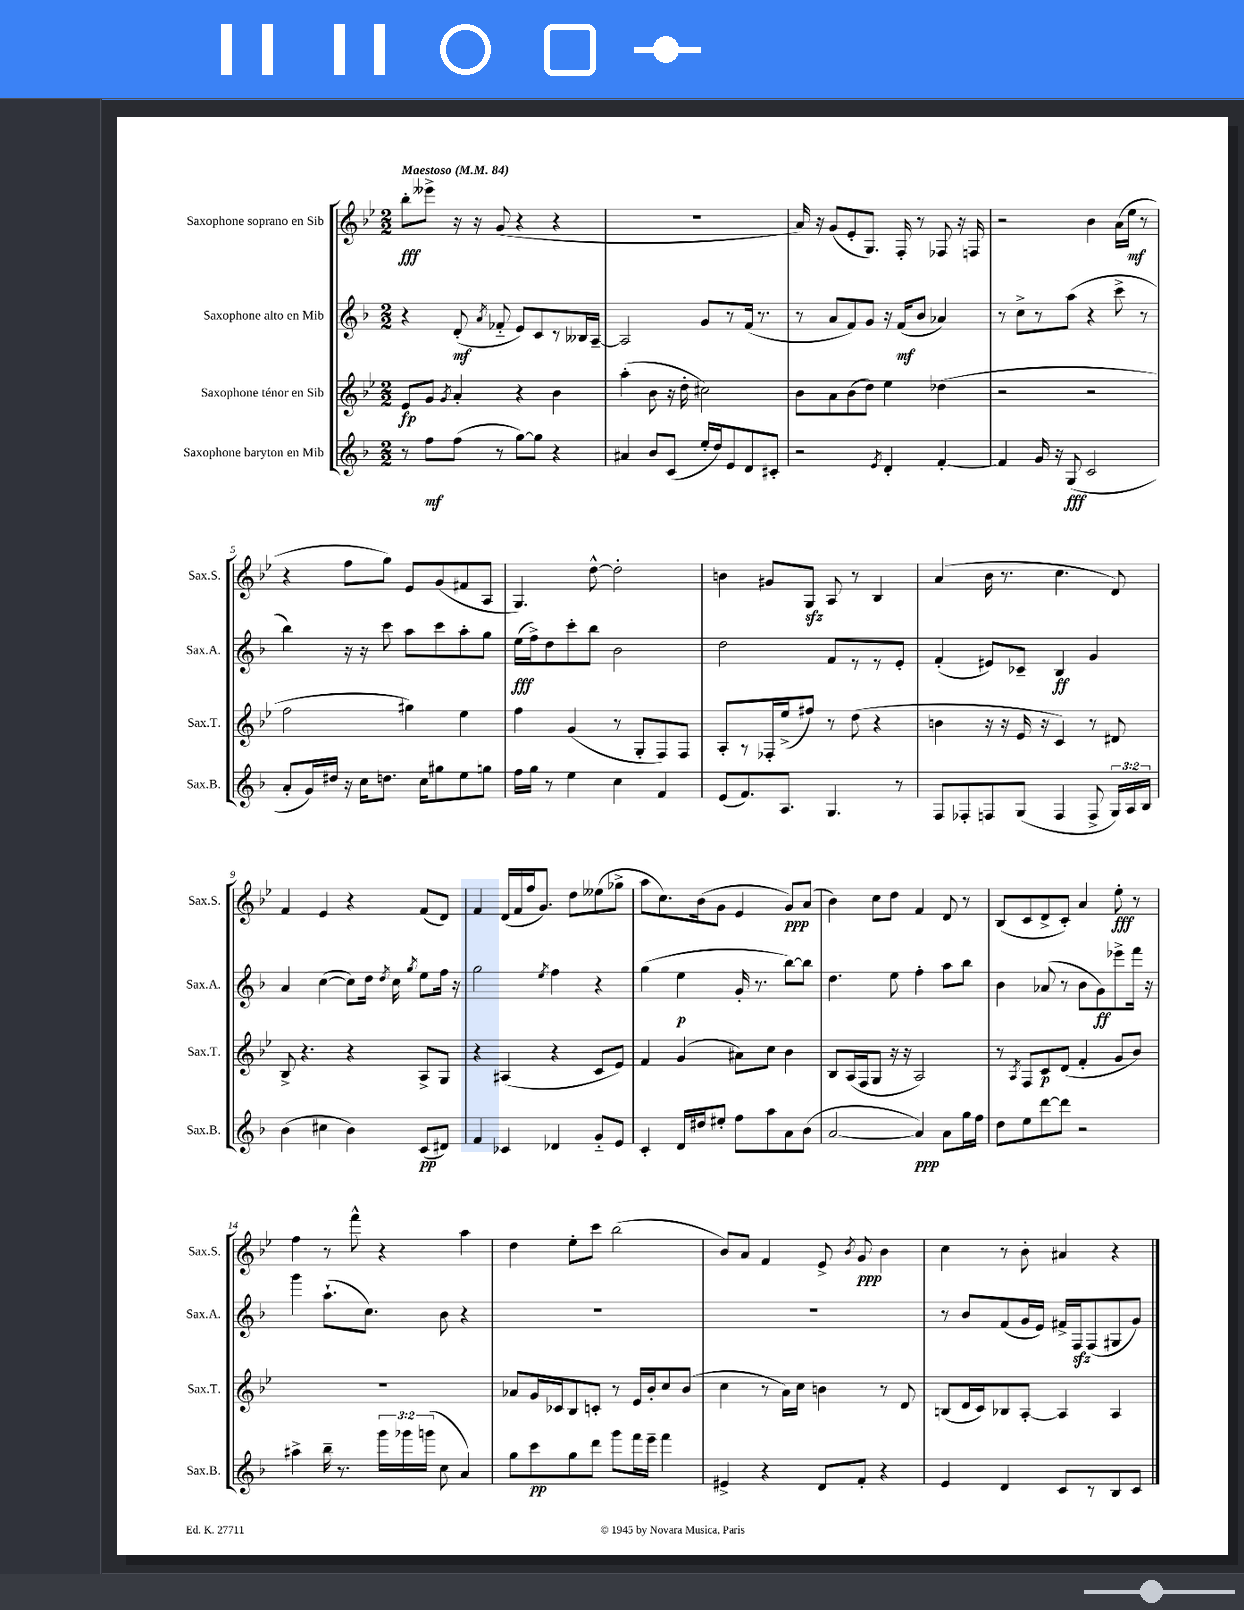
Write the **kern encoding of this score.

**kern	**kern	**kern	**kern
*staff4	*staff3	*staff2	*staff1
*clefG2	*clefG2	*clefG2	*clefG2
*k[b-]	*k[b-e-]	*k[b-]	*k[b-e-]
*M2/2	*M2/2	*M2/2	*M2/2
*MM84	*MM84	*MM84	*MM84
8r	8e-	4r	8bb-'
8ff	8g	.	8eee--^
.	8qg	.	.
(8ff	4a'	(8d'	16r
.	.	.	16r
.	.	8qa	.
8r	.	8f-'~	(8g
[8gg)	4r	8e)	4r
8gg]	.	8c	.
4r	4b-	8r	4r
.	.	16B--	.
.	.	[16A~	.
=	=	=	=
4a#	(4aa'	2A]	1r
8b-	8b-	.	.
(8c	16r	.	.
.	16dd'	.	.
16ee'	2cc#)	8g	.
16dd)	.	.	.
8e	.	8r	.
8d	.	(16f	.
.	.	8.r	.
8c#'	.	.	.
=	=	=	=
2r	8b-	8r	16a)
.	.	.	16r
.	8a	8a	(8g
.	(8b-	8f)	8e-'
.	8dd)	8g	8.G)
8qe	.	.	.
4d'	4ee-	16r	.
.	.	(16f	16F'
.	.	8b-	8r
[4f'	(4dd-	4a-)	8F-
.	.	.	16r
.	.	.	16F
=	=	=	=
4f]	2r	8r	2r
.	.	8cc^	.
16g	.	8r	.
16r	.	.	.
(8G	.	(8aa	.
2c	2r	4r	4b-
.	.	8ccc^	(16a
.	.	.	16ee-
.	.	8r	8r
=	=	=	=
8a'	2ff	4bb-)	4r
16g)	.	.	.
16dd#	.	.	.
16r	.	16r	8ff
16cc	.	16r	.
8.dd	.	8ccc	8gg)
.	4gg#)	8aa	8e-
16cc	.	.	.
8gg#	.	8ccc	(8g
8ee	4ee-	8aa'	8f#
8gg	.	8gg	8A
=	=	=	=
16ff	4ff	(16ee	4.G)
16gg	.	16ff^)	.
8r	.	8dd	.
4ee	(4g	8ccc'	.
.	.	8bb-	[8dd^^
4cc	8r	2b-	2dd']
.	8G'	.	.
4f	8F)	.	.
.	8F	.	.
=	=	=	=
(8e	8A'	2dd	4b
8.f)	8r	.	.
.	16F-'	.	8g#
8.A	(16ee-^	.	.
.	8ff#)	.	8G
4.G	8r	8f	8A
.	(8dd	8r	8r
.	4r	8r	4B-
8r	.	8e'	.
=	=	=	=
8F	4b	(4f'	(4a
8F-'	.	.	.
8F	16r	8e#)	16b-
.	16r	.	8.r
(8G	16e-	8c-~	.
.	16r	.	.
4F	4c)	4B-	4.cc
8F^	8r	4g	.
24G)	8d#	.	8d)
24A	.	.	.
24B-	.	.	.
=	=	=	=
(4b-	8B-^	4a	4f
.	4.r	.	.
4cc#	.	([4cc	4e-
4b-)	4r	8cc])	4r
.	.	16dd	.
.	.	8qdd	.
.	.	16cc	.
.	.	8qgg	.
(8c	8A^	8ee	(8f
8d#)	8G	16ff	8d)
.	.	16r	.
=	=	=	=
4f	4r	2gg	4f
4c-	(4A#	.	(16d
.	.	.	16f
.	.	.	16ff
.	.	.	8.g)
.	.	8qee	.
4d-	4r	4ff	.
.	.	.	8dd
8g'~	8c	4r	(8ee--
8e	8e-)	.	8gg-^
=	=	=	=
4c'	4f	(4gg	8aa
.	.	.	8.cc)
16d	(4g	4ee	.
16dd#	.	.	(16b-
8ee#'	.	.	8g
8ff	8a#)	16g'	4e-
.	.	8.r	.
8aa	8cc	.	.
8a	4b-	[8bb-)	8g)
(8b-	.	8bb-]	(8a
=	=	=	=
[2a	8B-	4.dd	4b-)
.	(16A	.	.
.	16F	.	.
.	8G	.	8cc
.	16r	8ee	8dd
.	16r	.	.
4a])	2A)	4ff'	4f
8a	.	8aa	8d
16gg	.	8bb-	8r
16ff	.	.	.
=	=	=	=
8dd	8r	4b-	(8B-
.	8qA	.	.
8ee	8F	.	8c
[8ddd	8c	(8a-	8d^
8ddd]	(8d	8r	8c')
2r	4f'	8b-	4a
.	.	8g)	.
.	8g	8eee-^	8ee-'
.	8b-)	16fff	8r
.	.	16r	.
=	=	=	=
4aa#^	1r	4ggg	4ff
16bb-~	.	(8.aa`	8r
8.r	.	.	.
.	.	.	8fff^^
.	.	8.cc)	.
24ggg	.	.	4r
24ggg-	.	.	.
(24ggg	.	.	.
8cc	.	8b-	.
4a)	.	4r	4aa
=	=	=	=
8gg	8a-	1r	4dd
8ccc	16g	.	.
.	16c-	.	.
8gg	8B-	.	8ee-'
8ddd	8c'	.	8ccc
8ggg	8r	.	(2bb-
16fff	16e-	.	.
16eee~	16b-'	.	.
4fff	8cc	.	.
.	(8b-	.	.
=	=	=	=
4e#^	4cc	1r	8b-)
.	.	.	8a
4r	8r	.	4f
.	16a)	.	.
.	16cc	.	.
8d	4b	.	8e-^
.	.	.	8qb-
8f'	.	.	8g
4r	8r	.	4b-
.	8d	.	.
=	=	=	=
4e	(8B	8r	4cc
.	16d	8b-	.
.	16c)	.	.
4d	8B-	(8f	8r
.	[8A'	16g	8b-'
.	.	16e)	.
8c	4A]	16f#^	4a#
.	.	16F	.
8r	.	(8F	.
8B-	4A	8G#	4r
8c	.	8g)	.
==	==	==	==
*-	*-	*-	*-
